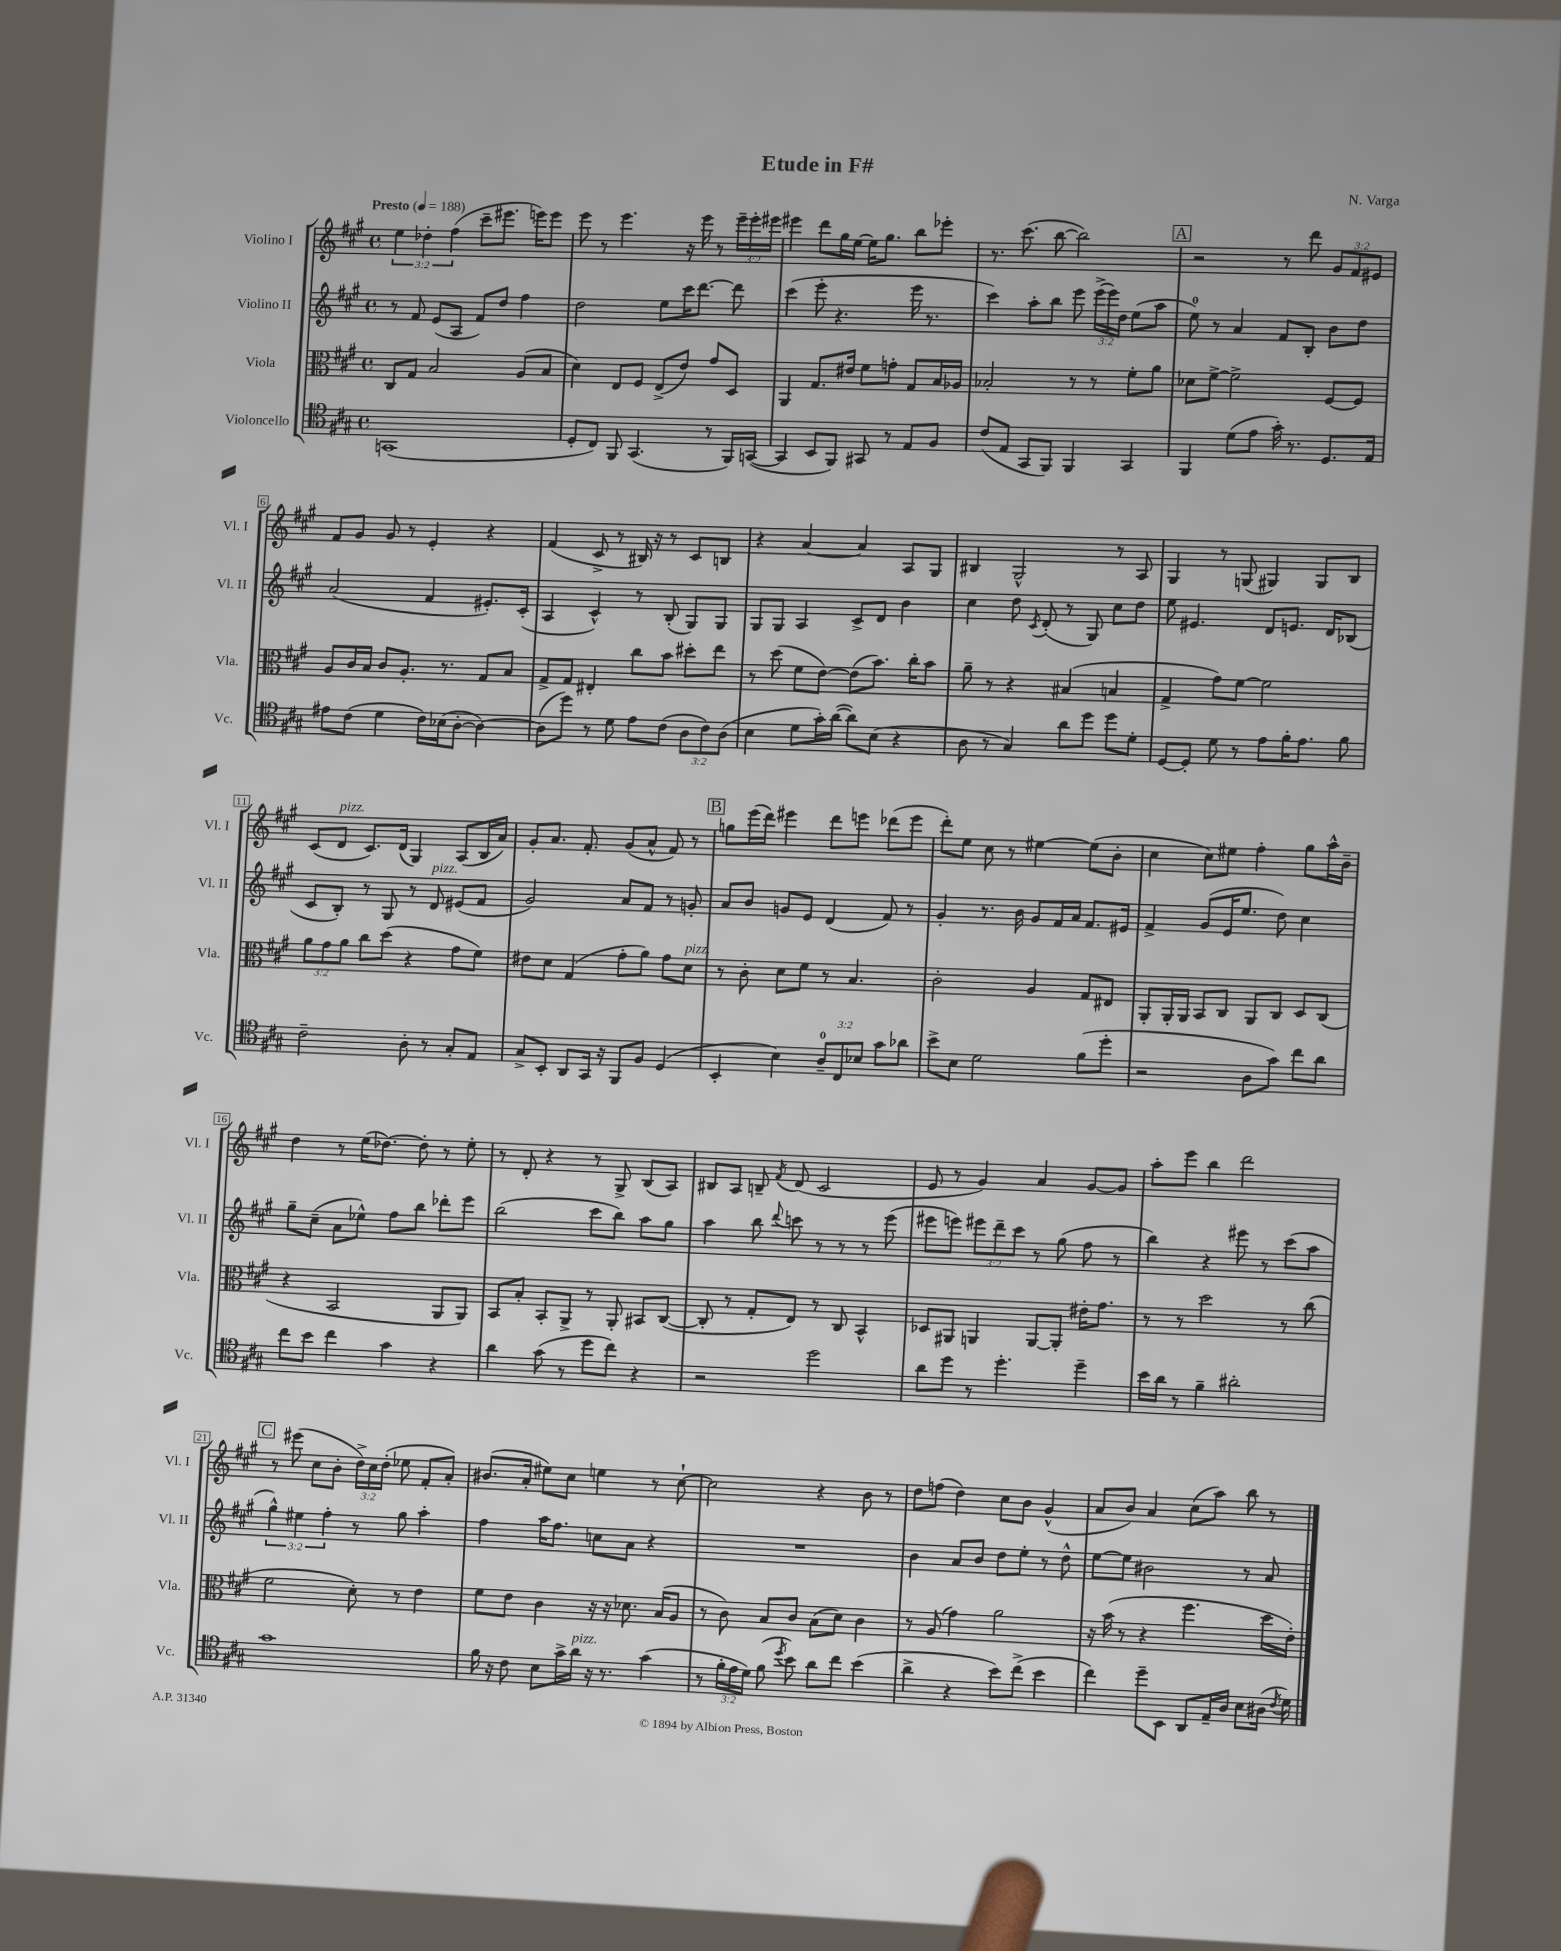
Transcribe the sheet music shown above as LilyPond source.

\header { title = "Etude in F#" composer = "N. Varga" }
<<
\new StaffGroup <<
\new Staff = "s0" \with { instrumentName = "Violino I" shortInstrumentName = "Vl. I" } {
    \clef treble \key a \major \defaultTimeSignature \time 4/4 \override Staff.TupletNumber.text = #tuplet-number::calc-fraction-text \tempo "Presto" 4 = 188
    \autoBeamOff \tuplet 3/2 { e''4 des''4-. fis''4( } cis'''8[-- eis'''8.] e'''16[) e'''8] |
    e'''8 r8 e'''4. r16 e'''16 r8 \tuplet 3/2 { e'''16[-- e'''16-. eis'''16] } |
    eis'''4 d'''8[ gis''16 e''16]~ e''16[ gis''8.] b''8[ ees'''8]-. |
    r8. cis'''8.( b''8~ b''2) |
    \mark \markup { \box "A" } r2 r8 d'''8 \tuplet 3/2 { gis'8[ fis'8 eis'8] } |
    fis'8[ gis'8] gis'8 r8 e'4-. r4 |
    fis'4( cis'8-> r8 bis16) r16 r8 cis'8[ b8] |
    r4 a'4~ a'4 a8[ gis8] |
    bis4 gis2-^ r8 a8 |
    gis4 r8 g8( gis4) gis8[ b8] |
    cis'8[( d'8]^\markup { \italic "pizz." } cis'8.[) d'16]( gis4) a8[( b16 a'16]) |
    gis'8[-. a'8.] fis'8.-. gis'8[( a'8]-^ fis'8) r8 |
    \mark \markup { \box "B" } g''8[ e'''16( d'''16]) eis'''4 d'''8[ e'''8] des'''8[( e'''8] |
    d'''8[-.) e''8] cis''8 r8 eis''4~ eis''8[( b'8]-. |
    cis''4 cis''8[) eis''8] fis''4-. gis''8[ a''16-^ b'16]-- |
    d''4 r8 e''16[( des''8.]~) des''8-. r8 e''8-. |
    r8 d'8-. r4 r8 gis8-> b8[( a8]) |
    bis8[ a8] b8-- \acciaccatura { fis'8 } d'8( cis'2 |
    e'8 r8 gis'4) a'4 gis'8[~ gis'8] |
    a''8[-. e'''8] b''4 d'''2 |
    \mark \markup { \box "C" } r8 eis'''8( cis''8[ b'8]-. \tuplet 3/2 { d''16[->) cis''16 d''16]-.( } ees''8 fis'8[-. a'8]-.) |
    bis'8.[( a'16]-. eis''8[) cis''8] e''4 r8 cis''8~-! |
    cis''2 r4 b'8 r8 |
    d''8[ f''8]( d''4) cis''8[ b'8] gis'4-^( |
    a'8[ b'8]) a'4 cis''8[( a''8]) b''8 r8 \bar "|." |
}
\new Staff = "s1" \with { instrumentName = "Violino II" shortInstrumentName = "Vl. II" } {
    \clef treble \key a \major \defaultTimeSignature \time 4/4 \override Staff.TupletNumber.text = #tuplet-number::calc-fraction-text
    \autoBeamOff r8 fis'8 e'8[( a8] fis'8[) d''8] fis''4 |
    d''2 e''8[ cis'''16 d'''8.]~ d'''8 |
    cis'''4( e'''8-. r4. e'''16 r8. |
    cis'''4) a''8[-. b''8] e'''8 \tuplet 3/2 { e'''16[->( e'''16) d''16] } e''8[( a''8] |
    \mark \markup { \box "A" } e''8-0) r8 a'4 fis'8[ b8]-. b'8[ d''8] |
    a'2( fis'4 eis'8.[-.) cis'16]-.( |
    a4 cis'4-^) r8 b8-.( gis8[) gis8] |
    gis8[ gis8] a4 cis'8[-> d'8] b'4 |
    cis''4 d''8 \acciaccatura { cis'8 } d'8-.( r8 gis8) cis''8[ d''8] |
    e''8 eis'4. d'8[ e'8.] d'16[ bes8]( |
    cis'8[ b8]-.) r8 gis8 r8 d'8^\markup { \italic "pizz." } eis'8[( fis'8] |
    gis'2) a'8[ fis'8] r8 g'8-. |
    \mark \markup { \box "B" } a'8[ b'8] g'8[ e'8] d'4( fis'8) r8 |
    gis'4-. r8. b'16 gis'8[ fis'16 a'16] fis'8.[ eis'16] |
    fis'4-> gis'8[( e'16 e''8.] d''8) cis''4 |
    gis''8[-- cis''8]--( a'8[ ees''8]-^) fis''8[ b''8] des'''8[-. e'''8] |
    b''2( cis'''8[ b''8]) a''8[ gis''8] |
    a''4 b''8 \appoggiatura { d'''8 } c'''8 r8 r8 r8 e'''8( |
    eis'''8[ e'''8]) \tuplet 3/2 { eis'''8[ d'''8-- cis'''8] } r8 gis''8( fis''8 r8 |
    b''4) r4 eis'''8 r8 cis'''8[( a''8] |
    \mark \markup { \box "C" } \tuplet 3/2 { gis''4-^) eis''4 fis''4-. } r8 gis''8 a''4-. |
    fis''4 a''16[ fis''8.] c''8[ a'8] r4 |
    R1 |
    b'4 a'8[ b'8] d''8[ e''8]-. r8 d''8-^ |
    e''8[~ e''8] bis'2 r8 a'8 \bar "|." |
}
\new Staff = "s2" \with { instrumentName = "Viola" shortInstrumentName = "Vla." } {
    \clef alto \key a \major \defaultTimeSignature \time 4/4 \override Staff.TupletNumber.text = #tuplet-number::calc-fraction-text
    \autoBeamOff cis8[ gis8] b2 a8[( b8] |
    d'4) e8[ fis8] e8[->( e'8]) gis'8[ d8] |
    a,4 gis8.[ eis'16] fis'8[ g'8]-. gis8[ b16 aes16] |
    bes2-. r8 r8 fis'8[-. a'8] |
    \mark \markup { \box "A" } des'8[ fis'8]~-> fis'2-> fis8[~ fis8] |
    a8[ cis'16 b16] cis'8[ a8.]-. r8. gis8[ b8] |
    gis8[-> gis8] eis4-. cis''8[ b'8] dis''8[-. e''8] |
    r8 d''8( fis'8[ e'8]~) e'8[( b'8.]) cis''16[-. b'8] |
    a'8-- r8 r4 bis4( b4 |
    gis4-> gis'8[) fis'8]~ fis'2 |
    \tuplet 3/2 { a'8[ gis'8 a'8] } cis''8[ d''8]( r4 gis'8[ fis'8]) |
    eis'8[ d'8] gis4( gis'8[-. a'8]) gis'8[ d'8]^\markup { \italic "pizz." } |
    \mark \markup { \box "B" } r8 cis'8-. d'8[ fis'8] r8 b4. |
    cis'2-. a4 gis8[ eis8] |
    a,8[-. a,16-. a,16] b,8[ cis8] a,8[ cis8] d8[ cis8]( |
    r4 b,2 a,8[ a,8]) |
    b,8[ b8]-. b,8[-. a,8]-> r8 a,8-. bis,8[ cis8]~( |
    cis8-. r8 gis8[-. e8]) r8 cis8 b,4-^ |
    des8[ ais,8] a,4 a,8[~ a,8]-. eis'16[-. gis'8.] |
    r8 r8 d''2 r8 cis''8( |
    \mark \markup { \box "C" } fis'2 d'8-.) r8 e'4 |
    fis'8[ e'8] cis'4 r16 r16 des'8. b16[( a8] |
    r8 cis'8) b8[ cis'8] b8[( d'8]) cis'4 |
    r8 a8( gis'4) a'2 |
    r16 b'16( r8 r4 fis''4. d''16[ e'16]-.) \bar "|." |
}
\new Staff = "s3" \with { instrumentName = "Violoncello" shortInstrumentName = "Vc." } {
    \clef tenor \key a \major \defaultTimeSignature \time 4/4 \override Staff.TupletNumber.text = #tuplet-number::calc-fraction-text
    \autoBeamOff g,1( |
    d8[-. cis8]) fis,8 gis,4.( r8 fis,16[) g,16]~( |
    g,4 b,8[ fis,8]) gis,8 r8 e8[ fis8] |
    cis'8[( e8] gis,8[ fis,8]) fis,4 gis,4 |
    \mark \markup { \box "A" } fis,4 d'8[( e'8] gis'16-.) r8. d8.[ e16] |
    eis'8[ cis'8]( d'4 cis'16[) bes16( a8]~-. a4~) |
    a8[( d''8]) r8 d'8 e'8[ cis'8]( \tuplet 3/2 { a8[ cis'8) a8]( } |
    b4 d'8[ gis'16-.) a'16]~( a'8[) b8]( r4 |
    a8 r8 gis4) a'8[ d''8] d''8[ d'8]-. |
    d8[~ d8]-. d'8 r8 e'8[ fis'16-. e'8.] fis'8 |
    cis'2-- a8-. r8 gis8[-. e8] |
    gis8[-> b,8]-. a,8[ gis,16] r16 fis,8[ fis8] d4( |
    \mark \markup { \box "B" } b,4-. b4) \tuplet 3/2 { a8[-0-- cis8 bes8] } gis'8[ aes'8] |
    b'8[-> b8] d'2 fis'8[( d''8]-. |
    r2 a8[ gis'8]) cis''8[ a'8] |
    cis''8[ b'8] cis''4 gis'4 r4 |
    a'4 gis'8( r8 d''8[ cis''8]) r4 |
    r2 d''2 |
    a'8[ d''8] r8 d''4.-. d''4-- |
    b'16[ a'16] r8 fis'4-- ais'2-. |
    \mark \markup { \box "C" } gis'1 |
    fis'16 r16 cis'8 b8[ gis'16-> a'16]^\markup { \italic "pizz." } r16 r8. gis'4( |
    r8 \tuplet 3/2 { fis'16[-. e'16 d'16]) } fis'8( \acciaccatura { d''8 } b'8) a'8[ cis''8] b'4( |
    a'4-> r4 b'8[) cis''8]->( b'4 |
    cis''4) d''8[-- b,8] a,8[ e16-- a16] b8[ ais16]( \acciaccatura { cis'8 } d'16) \bar "|." |
}
>>
>>
\layout { \context { \Score \override BarNumber.stencil = #(make-stencil-boxer 0.1 0.3 ly:text-interface::print) } }
